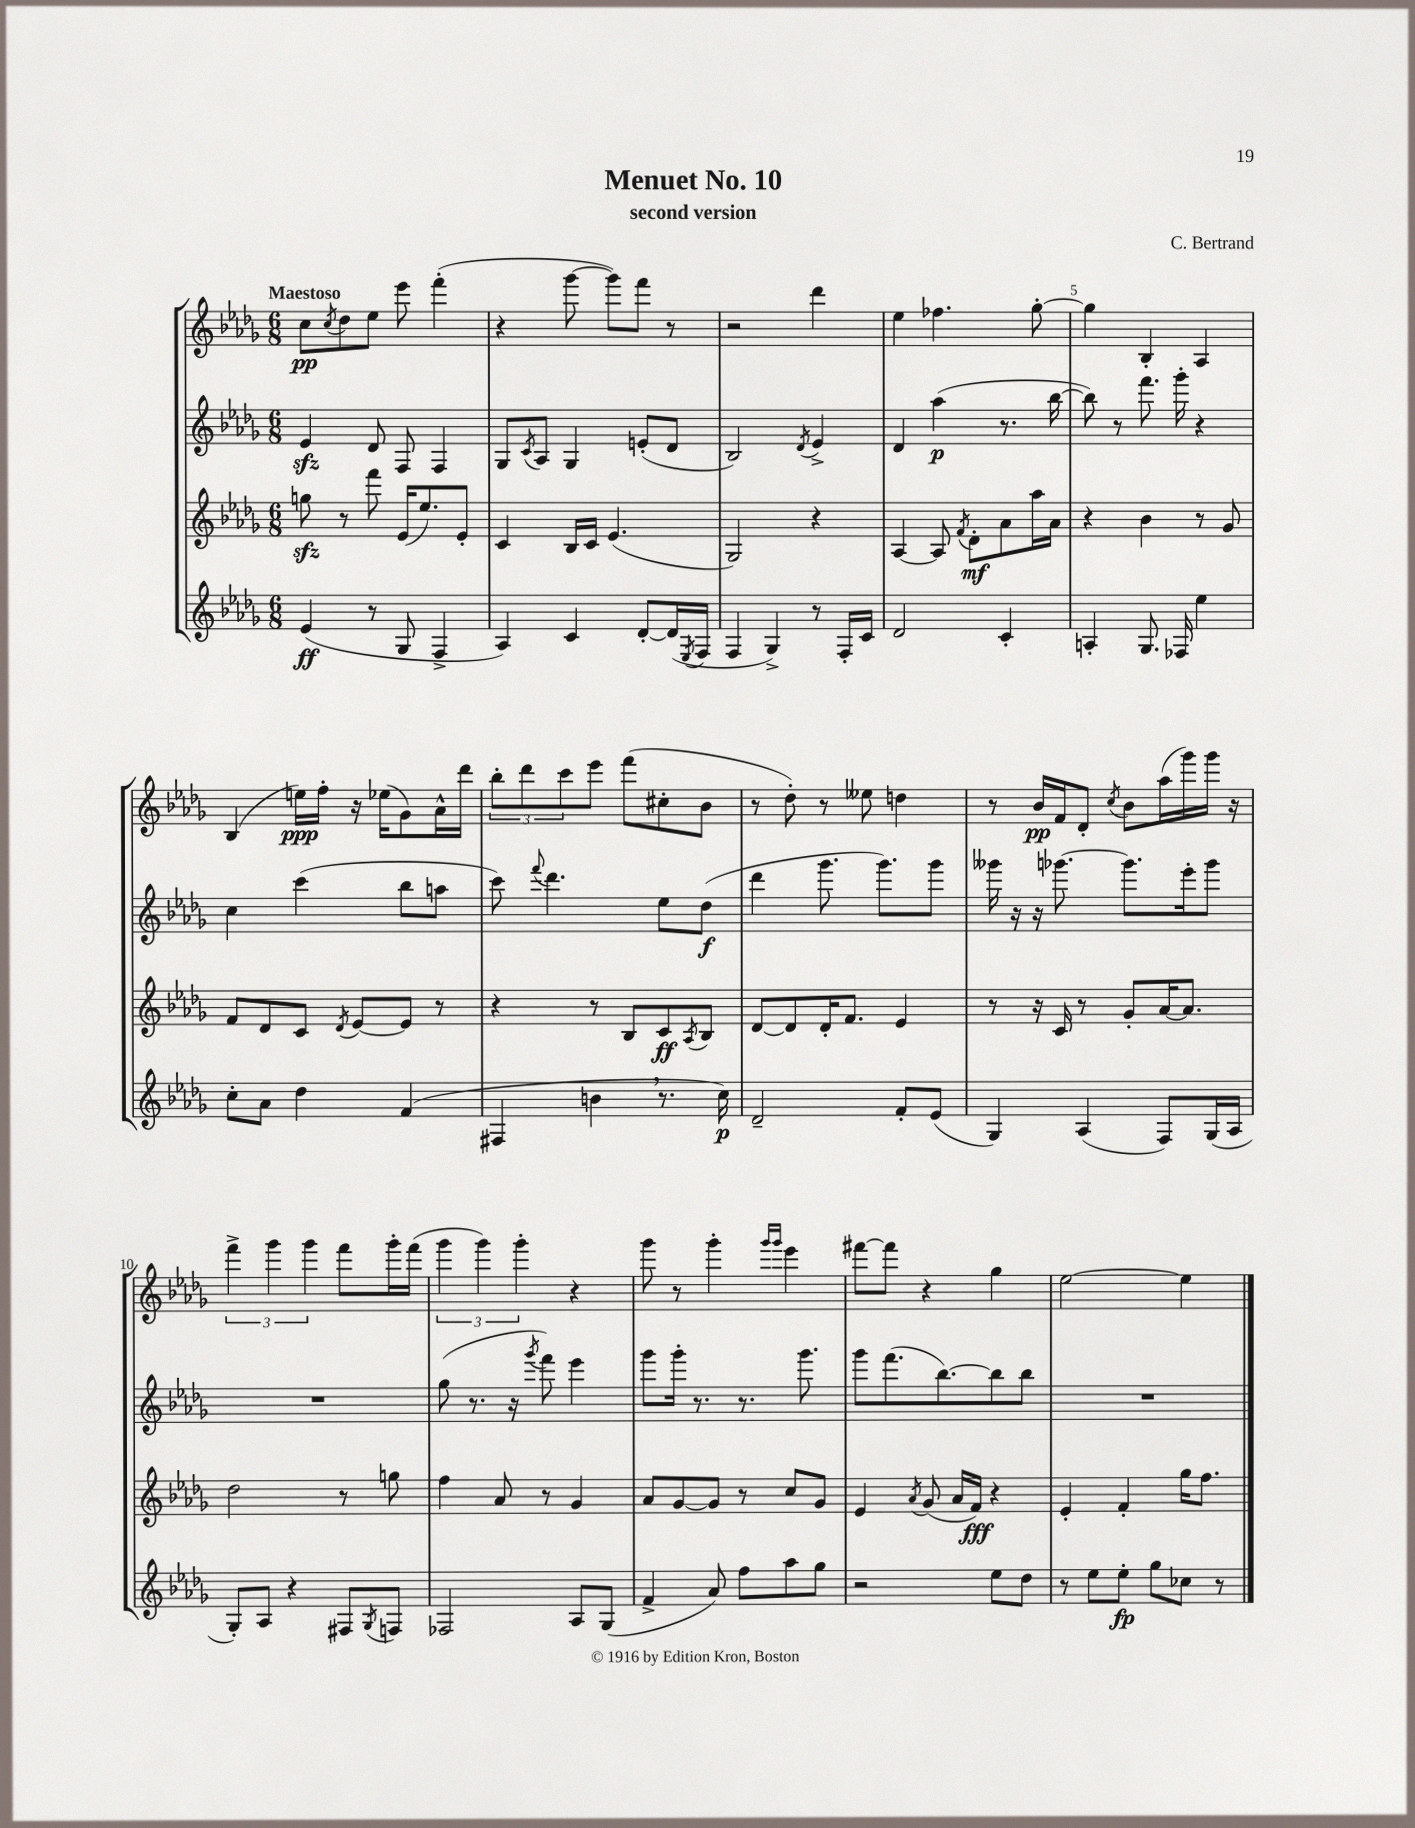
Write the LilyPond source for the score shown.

\header { title = "Menuet No. 10" composer = "C. Bertrand" subtitle = "second version" }
<<
\new StaffGroup <<
\new Staff = "s0" {
    \clef treble \key des \major \numericTimeSignature \time 6/8 \tempo "Maestoso"
    c''8\pp \acciaccatura { c''8 } des''8 ees''8 ees'''8 f'''4-.( |
    r4 ges'''8~ ges'''8) f'''8 r8 |
    r2 des'''4 |
    ees''4 fes''4. ges''8~-. |
    ges''4 bes4-. aes4 |
    bes4( e''16\ppp) f''16-. r16 ees''16( ges'8) aes'16-^ des'''16 |
    \tuplet 3/2 { bes''8-. des'''8 c'''8 } ees'''8 f'''8( cis''8-. bes'8 |
    r8 des''8-.) r8 eeses''8 d''4 |
    r8 bes'16\pp f'16 des'8-. \acciaccatura { c''8 } bes'8 aes''16( ges'''16) ges'''16 r16 |
    \tuplet 3/2 { f'''4-> ges'''4 ges'''4 } f'''8 ges'''16-. f'''16( |
    \tuplet 3/2 { ges'''4 ges'''4) ges'''4-. } r4 |
    ges'''8 r8 ges'''4-. \grace { ges'''16 ges'''16 } ees'''4 |
    fis'''8~ fis'''8 r4 ges''4 |
    ees''2~ ees''4 \bar "|." |
}
\new Staff = "s1" {
    \clef treble \key des \major \numericTimeSignature \time 6/8
    ees'4\sfz des'8 f8 f4 |
    ges8 \acciaccatura { c'8 } aes8 ges4 e'8-.( des'8 |
    bes2) \acciaccatura { des'8 } ees'4-> |
    des'4 aes''4\p( r8. bes''16~ |
    bes''8) r8 f'''8. ges'''16-. r4 |
    c''4 c'''4( bes''8 a''8 |
    c'''8) \appoggiatura { f'''8 } des'''4. ees''8 des''8\f( |
    des'''4 ges'''8. ges'''8.) ges'''8 |
    geses'''16 r16 r16 ges'''8.~ ges'''8. ees'''16-. ges'''8 |
    R2. |
    ges''8( r8. r16 \acciaccatura { ges'''8 } f'''8) ees'''4 |
    ges'''8 ges'''16-. r8. r8. ges'''8. |
    ges'''8 f'''8.( bes''8.~) bes''8 bes''8 |
    R2. \bar "|." |
}
\new Staff = "s2" {
    \clef treble \key des \major \numericTimeSignature \time 6/8
    g''8\sfz r8 f'''8 ees'16( ees''8.) ees'8-. |
    c'4 bes16 c'16 ees'4.( |
    ges2) r4 |
    aes4~ aes8 \acciaccatura { f'8 } des'8-.\mf aes'8 aes''16 aes'16 |
    r4 bes'4 r8 ges'8 |
    f'8 des'8 c'8 \acciaccatura { des'8 } ees'8~ ees'8 r8 |
    r4 r8 bes8 c'8\ff \acciaccatura { aes8 } bes8 |
    des'8~ des'8 des'16-. f'8. ees'4 |
    r8 r16 c'16 r8 ges'8-. aes'16~ aes'8. |
    des''2 r8 g''8 |
    f''4 aes'8 r8 ges'4 |
    aes'8 ges'8~ ges'8 r8 c''8 ges'8 |
    ees'4 \acciaccatura { aes'8 } ges'8( aes'16 f'16\fff) r4 |
    ees'4-. f'4-. ges''16 f''8. \bar "|." |
}
\new Staff = "s3" {
    \clef treble \key des \major \numericTimeSignature \time 6/8
    ees'4\ff( r8 ges8 f4-> |
    aes4) c'4 des'8~-. des'16( \acciaccatura { ees8 } f16 |
    f4 ges4->) r8 f16-. c'16 |
    des'2 c'4-. |
    a4-. ges8. fes16 ees''4 |
    c''8-. aes'8 des''4 f'4( |
    fis4 b'4 \breathe r8. c''16\p) |
    des'2-- f'8-. ees'8( |
    ges4) aes4( f8) ges16( aes16 |
    ges8-.) aes8 r4 fis8 \acciaccatura { ges8 } f8 |
    fes2 aes8 ges8( |
    f'4-> aes'8) f''8 aes''8 ges''8 |
    r2 ees''8 des''8 |
    r8 ees''8 ees''8-.\fp ges''8 ces''8 r8 \bar "|." |
}
>>
>>
\layout { \context { \Score \override BarNumber.break-visibility = ##(#f #t #t) barNumberVisibility = #(every-nth-bar-number-visible 5) } }
